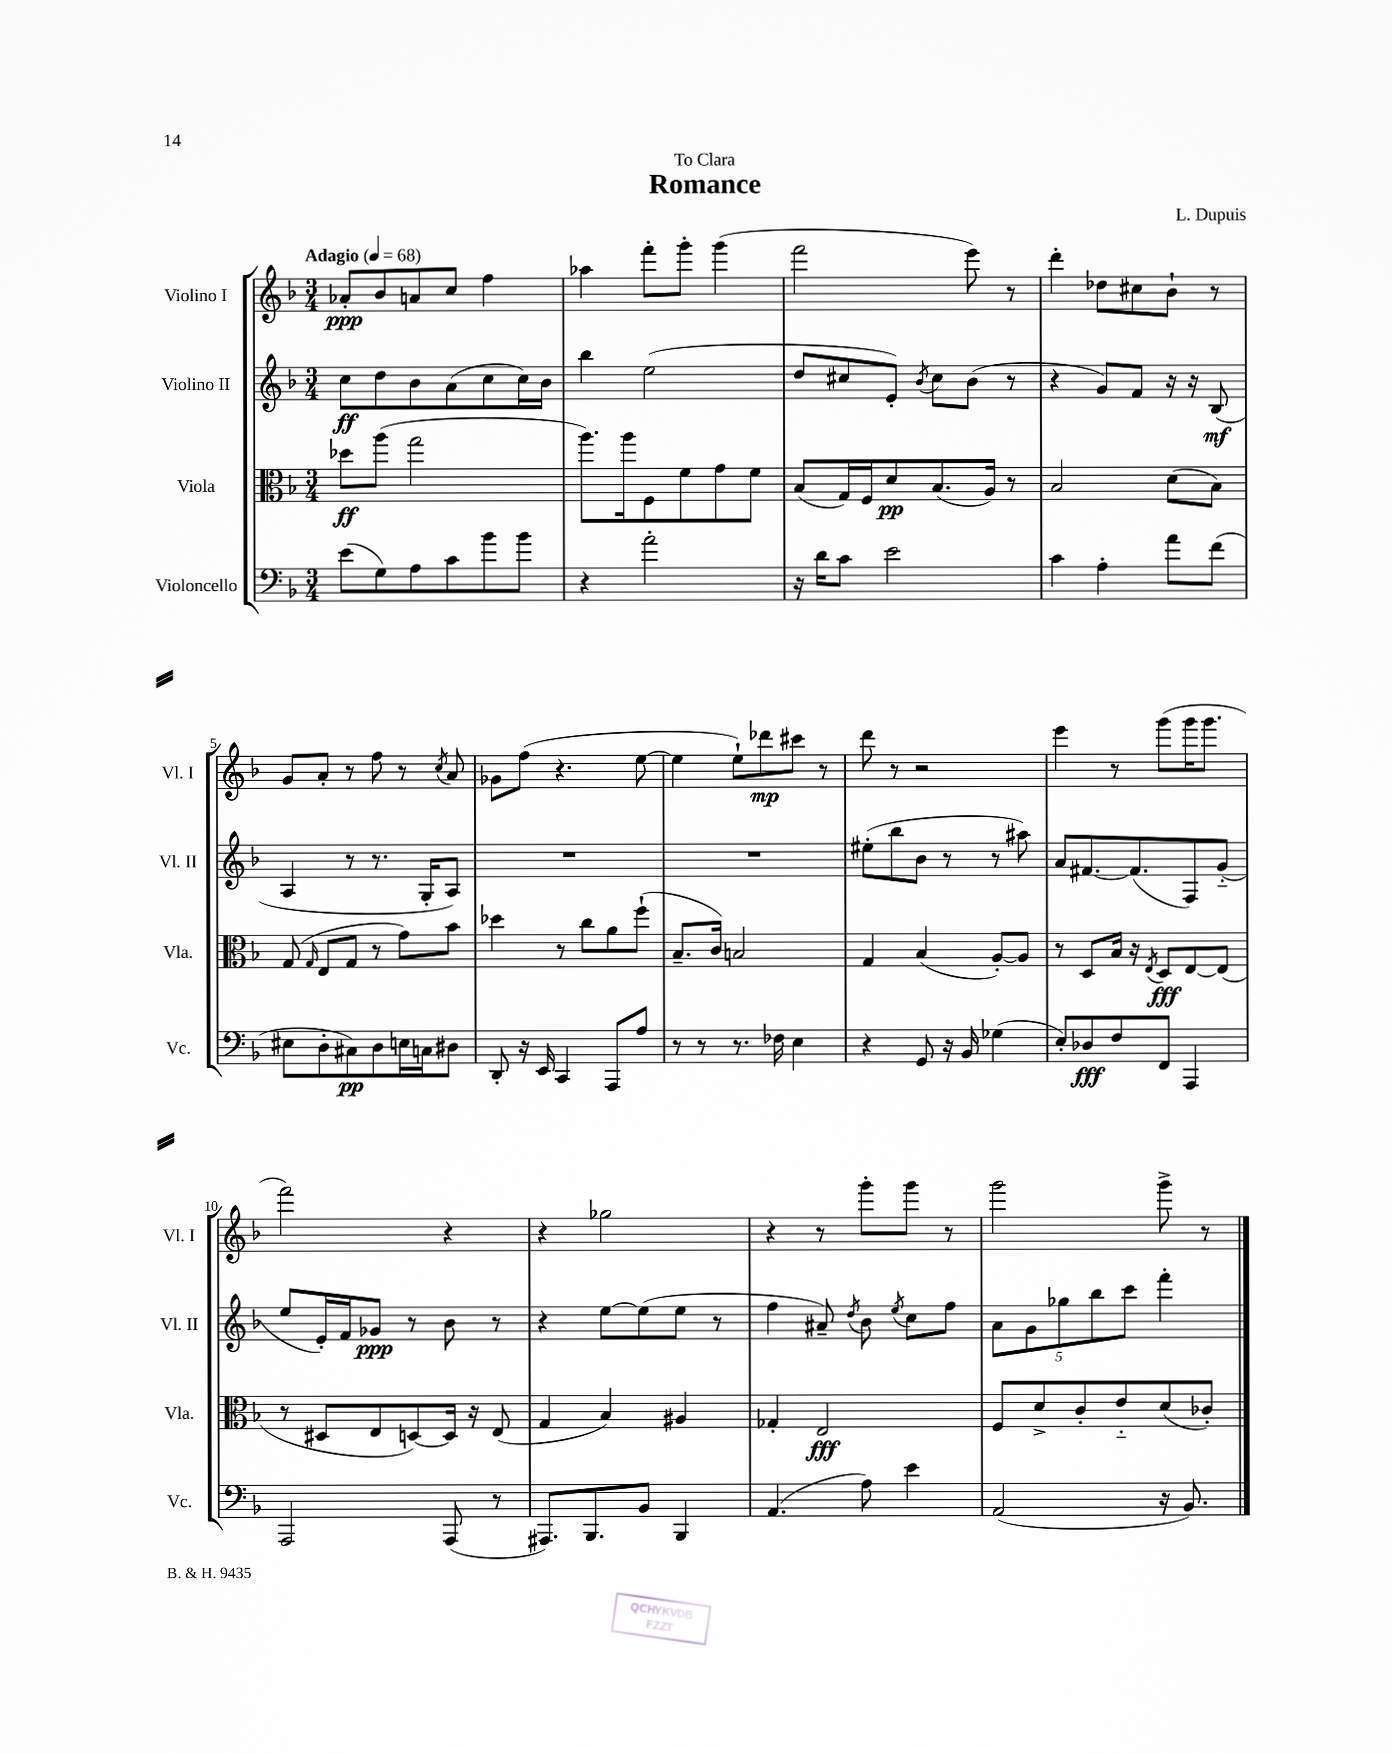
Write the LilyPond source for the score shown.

\header { title = "Romance" composer = "L. Dupuis" dedication = "To Clara" }
<<
\new StaffGroup <<
\new Staff = "s0" \with { instrumentName = "Violino I" shortInstrumentName = "Vl. I" } {
    \clef treble \key f \major \numericTimeSignature \time 3/4 \tempo "Adagio" 4 = 68
    \autoBeamOff aes'8[-.\ppp bes'8 a'8 c''8] f''4 |
    aes''4 f'''8[-. g'''8]-. g'''4( |
    f'''2 e'''8) r8 |
    d'''4-. des''8[ cis''8 bes'8]-! r8 |
    g'8[ a'8]-. r8 f''8 r8 \acciaccatura { c''8 } a'8 |
    ges'8[ f''8]( r4. e''8~ |
    e''4 e''8[-!) des'''8\mp cis'''8] r8 |
    d'''8 r8 r2 |
    e'''4 r8 g'''8[( g'''16 g'''8.] |
    f'''2) r4 |
    r4 ges''2 |
    r4 r8 g'''8[-. g'''8] r8 |
    g'''2 g'''8-> r8 \bar "|." |
}
\new Staff = "s1" \with { instrumentName = "Violino II" shortInstrumentName = "Vl. II" } {
    \clef treble \key f \major \numericTimeSignature \time 3/4
    \autoBeamOff c''8[\ff d''8 bes'8 a'8( c''8 c''16) bes'16] |
    bes''4 e''2( |
    d''8[ cis''8 e'8]-.) \acciaccatura { bes'8 } cis''8[ bes'8]( r8 |
    r4 g'8[) f'8] r16 r16 bes8\mf( |
    a4 r8 r8. g16[-. a8]) |
    R2. |
    R2. |
    eis''8[-.( bes''8 bes'8] r8 r8 ais''8) |
    a'8[ fis'8.~ fis'8.( f8) g'8]-_( |
    e''8[ e'16-.) f'16 ges'8]\ppp r8 bes'8 r8 |
    r4 e''8[~ e''8( e''8] r8 |
    f''4 ais'8--) \acciaccatura { d''8 } bes'8 \acciaccatura { e''8 } c''8[ f''8] |
    \tuplet 5/4 { a'8[ g'8 ges''8 bes''8 c'''8] } f'''4-. \bar "|." |
}
\new Staff = "s2" \with { instrumentName = "Viola" shortInstrumentName = "Vla." } {
    \clef alto \key f \major \numericTimeSignature \time 3/4
    \autoBeamOff des''8[\ff a''8]( g''2 |
    a''8.[) a''16 f8 f'8 g'8 f'8] |
    bes8[( g16) f16 d'8\pp bes8.( a16]) r8 |
    bes2 d'8[( bes8]) |
    g8( \grace { g16 } e8[ g8] r8 g'8[) bes'8] |
    des''4 r8 c''8[ a'8 f''8]-!( |
    bes8.[-- c'16]) b2 |
    g4 bes4( a8[~-.) a8] |
    r8 d8[ bes16] r16 \acciaccatura { e8 } d8[\fff e8~ e8]( |
    r8 dis8[ e8 d8~) d16] r16 e8( |
    g4 bes4) ais4 |
    ges4-. e2\fff |
    f8[ d'8-> c'8-. e'8-_ d'8( ces'8]-.) \bar "|." |
}
\new Staff = "s3" \with { instrumentName = "Violoncello" shortInstrumentName = "Vc." } {
    \clef bass \key f \major \numericTimeSignature \time 3/4
    \autoBeamOff e'8[( g8) a8 c'8 bes'8 bes'8] |
    r4 a'2-. |
    r16 d'16[ c'8] e'2 |
    c'4 a4-. a'8[ f'8]( |
    eis8[ d8-. cis8\pp) d8 e16 c16 dis8] |
    d,8-. r16 e,16 c,4 a,,8[ a8] |
    r8 r8 r8. fes16 e4 |
    r4 g,8 r16 bes,16 ges4( |
    e8[-.) des8\fff f8 f,8] a,,4 |
    a,,2 a,,8( r8 |
    ais,,8.[) bes,,8. bes,8] bes,,4 |
    a,4.( a8) e'4 |
    a,2( r16 bes,8.) \bar "|." |
}
>>
>>
